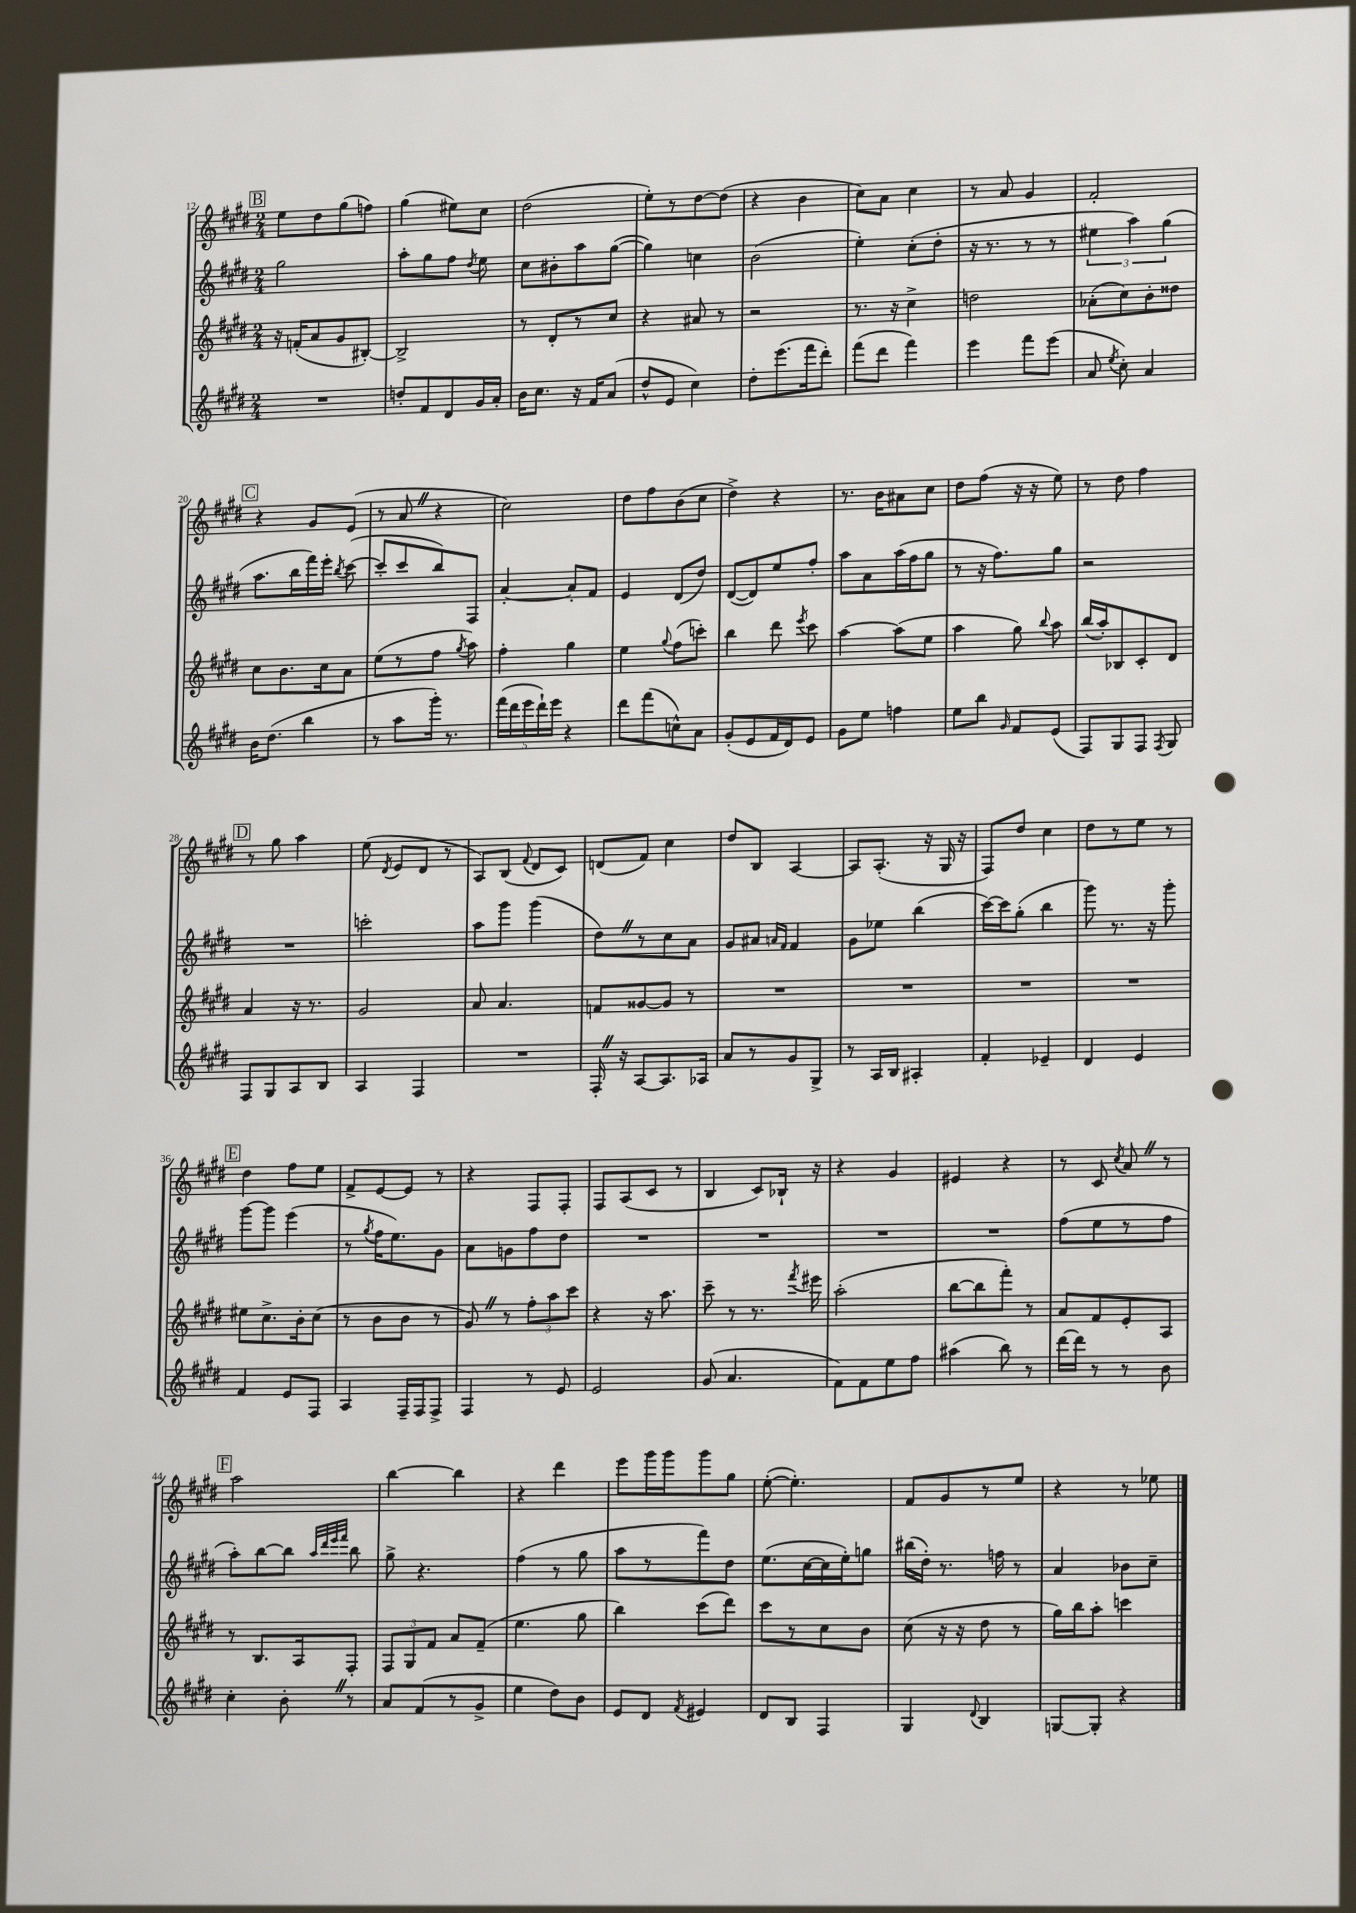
<<
\new StaffGroup <<
\new Staff = "s0" {
    \clef treble \key e \major \numericTimeSignature \time 2/4
    \autoBeamOff \mark \markup { \box "B" } e''8[ dis''8 gis''8( f''8]) |
    gis''4( eis''8[) cis''8] |
    dis''2( |
    e''8[-.) r8 dis''8~ dis''8]( |
    r4 b'4 |
    cis''8[) a'8] cis''4 |
    r8 a'8 gis'4 |
    fis'2-. |
    \mark \markup { \box "C" } r4 gis'8[ e'8]( |
    r8 a'8 \once \override BreathingSign.text = \markup { \musicglyph "scripts.caesura.straight" } \breathe r4 |
    cis''2) |
    dis''8[ fis''8 b'8( cis''8] |
    dis''4->) r4 |
    r8. b'16[ ais'8 cis''8] |
    dis''8[ fis''8]( r16 r16 e''8) |
    r8 dis''8 fis''4 |
    \mark \markup { \box "D" } r8 gis''8 a''4 |
    e''8( \acciaccatura { dis'8 } e'8[ dis'8] r8 |
    a8[) b8]( \appoggiatura { fis'8 } dis'8[ cis'8]) |
    d'8[( fis'8]) cis''4 |
    dis''8[ b8] a4~ |
    a8[ a8.]-.( r16 gis16 r16 |
    fis8[) dis''8] cis''4 |
    dis''8[ r8 e''8] r8 |
    \mark \markup { \box "E" } dis''4 fis''8[ e''8] |
    fis'8[-> e'8~ e'8] r8 |
    r4 fis8[ fis8]-. |
    fis8[ a8( cis'8] r8 |
    b4 cis'8[) bes16]-! r16 |
    r4 gis'4 |
    eis'4 r4 |
    r8 cis'8 \acciaccatura { cis''8 } a'8 \once \override BreathingSign.text = \markup { \musicglyph "scripts.caesura.straight" } \breathe r8 |
    \mark \markup { \box "F" } a''2 |
    b''4~ b''4 |
    r4 dis'''4 |
    e'''8[ gis'''16 gis'''16 gis'''8 gis''8] |
    e''8~-.( e''4.-.) |
    fis'8[ gis'8 r8 e''8] |
    r4 r8 ees''8 \bar "|." |
}
\new Staff = "s1" {
    \clef treble \key e \major \numericTimeSignature \time 2/4
    \autoBeamOff \mark \markup { \box "B" } gis''2 |
    a''8[-. gis''8 fis''8] \acciaccatura { dis''8 } e''8 |
    cis''8[ bis'8-. a''8 gis''8]~( |
    gis''4) c''4 |
    b'2( |
    e''4-.) cis''8[-.( dis''8]-. |
    r16 r8. r8 r8 |
    \tuplet 3/2 { eis''4 a''4) gis''4( } |
    \mark \markup { \box "C" } a''8.[ b''16 fis'''16) e'''16]-. \acciaccatura { b''8 } cis'''8~( |
    cis'''8[-. cis'''8 b''8) fis8] |
    a'4~-. a'8[-. fis'8] |
    e'4 dis'8[( dis''8]) |
    dis'8[~( dis'8) e''8 fis''8]-. |
    a''8[ a'8 a''16( fis''16 gis''8] |
    r8 r16 fis''8.[) gis''8] |
    r2 |
    \mark \markup { \box "D" } R2 |
    c'''2-. |
    a''8[ gis'''8] gis'''4( |
    dis''8[) \once \override BreathingSign.text = \markup { \musicglyph "scripts.caesura.straight" } \breathe r8 cis''8 a'8] |
    gis'8[ ais'8] \grace { a'16[ fis'16] } fis'4 |
    gis'8[ ees''8] b''4( |
    cis'''16[~) cis'''16 gis''8]-.( b''4 |
    gis'''8) r8. r16 gis'''8-. |
    \mark \markup { \box "E" } gis'''8[~ gis'''8] e'''4( |
    r8 \acciaccatura { gis''8 } fis''16[ e''8.) gis'8] |
    a'8[ g'8 fis''8 dis''8] |
    R2 |
    R2 |
    R2 |
    R2 |
    fis''8[( e''8 r8 fis''8] |
    \mark \markup { \box "F" } a''8[-.) b''8~ b''8] \grace { a''32[ dis'''32 e'''32 fis'''32] } b''8 |
    gis''8-> r4. |
    fis''4( r8 gis''8 |
    a''8[ r8 fis'''8) dis''8] |
    e''8.[( cis''16~ cis''16 e''16-.) g''8] |
    bis''16[( dis''16]-.) r8. f''16 r8 |
    a'4 bes'8[ cis''8]-- \bar "|." |
}
\new Staff = "s2" {
    \clef treble \key e \major \numericTimeSignature \time 2/4
    \autoBeamOff \mark \markup { \box "B" } r16 f'16[-.( a'8 gis'8 bis8]~-.) |
    bis2-> |
    r8 dis'8[-. r8 cis''8] |
    r4 ais'8 r8 |
    r2 |
    r8. r16 cis''4-> |
    d''2 |
    aes'8[-.( cis''8) b'8-. disis''8] |
    \mark \markup { \box "C" } cis''8[ b'8. cis''16 a'8] |
    e''8[( r8 fis''8] \acciaccatura { gis''8 } a''8) |
    fis''4-. gis''4 |
    e''4 \appoggiatura { gis''8 } fis''8[( c'''8]-.) |
    b''4 dis'''8 \acciaccatura { e'''8 } cis'''8 |
    a''4~ a''8[( e''8] |
    a''4 gis''8) \appoggiatura { b''8 } a''8 |
    b''16[( a''16-.) bes8 cis'8-. dis'8] |
    \mark \markup { \box "D" } a'4 r16 r8. |
    gis'2 |
    a'8 a'4. |
    f'8[ gisis'8~ gisis'8] r8 |
    R2 |
    R2 |
    R2 |
    R2 |
    \mark \markup { \box "E" } eis''8[ cis''8.-> b'16-. cis''8]( |
    r8 b'8[ b'8] r8 |
    gis'8) \once \override BreathingSign.text = \markup { \musicglyph "scripts.caesura.straight" } \breathe r8 \tuplet 3/2 { fis''8[-. a''8 cis'''8] } |
    r4 r16 a''8. |
    cis'''8-- r8 r8. \acciaccatura { fis'''8 } eis'''16 |
    a''2-.( |
    b''8[~ b''8 fis'''8]-.) r8 |
    a'8[ fis'8 e'8-. a8] |
    \mark \markup { \box "F" } r8 b8.[ a16 fis8]-. |
    \tuplet 3/2 { fis8[ gis8 fis'8] } a'8[ fis'8]--( |
    e''4. gis''8 |
    b''4) cis'''8[( dis'''8]) |
    cis'''8[ r8 cis''8 b'8] |
    cis''8( r16 r16 dis''8 r8 |
    gis''16[) b''16 a''8]-. c'''4 \bar "|." |
}
\new Staff = "s3" {
    \clef treble \key e \major \numericTimeSignature \time 2/4
    \autoBeamOff \mark \markup { \box "B" } R2 |
    d''8[-. fis'8 dis'8 gis'16 a'16]-. |
    b'16[ cis''8.] r16 fis'16[ a'8]( |
    dis''8[-^ e'8] cis''4) |
    dis''8[-. e'''8.( fis'''16 dis'''8]-.) |
    fis'''8[( dis'''8] fis'''4) |
    e'''4 fis'''8[ e'''8]( |
    a'8 \acciaccatura { e''8 } cis''8-.) a'4 |
    \mark \markup { \box "C" } b'16[ dis''8.]( b''4 |
    r8 a''8[ gis'''16]-.) r8. |
    \tuplet 5/4 { fis'''16[( dis'''16 e'''16 dis'''16-!) e'''16] } r4 |
    dis'''8[ fis'''8( c''8-^) a'8] |
    gis'8[-.( e'8 fis'16 dis'16) e'8] |
    gis'8[ e''8] f''4 |
    e''8[ b''8] \grace { gis'16 } fis'8[ e'8]( |
    fis8[) gis8 fis8] \acciaccatura { fis8 } gis8 |
    \mark \markup { \box "D" } fis8[ gis8 a8 b8] |
    a4 fis4 |
    R2 |
    fis16-. \once \override BreathingSign.text = \markup { \musicglyph "scripts.caesura.straight" } \breathe r16 a8[~ a8. aes16] |
    a'8[ r8 gis'8 gis8]-> |
    r8 a16[ b16] ais4-. |
    fis'4-. ees'4-- |
    dis'4 e'4 |
    \mark \markup { \box "E" } fis'4 e'8[ fis8] |
    a4 fis16[-- fis16 fis8]-> |
    fis4 r8 e'8 |
    e'2 |
    gis'8( a'4. |
    fis'8[) fis'8 e''8 fis''8] |
    ais''4( b''8) r8 |
    dis'''16[~ dis'''16] r8 r8 b'8 |
    \mark \markup { \box "F" } cis''4-. b'8-. \once \override BreathingSign.text = \markup { \musicglyph "scripts.caesura.straight" } \breathe r8 |
    a'8[ fis'8( r8 gis'8]-> |
    e''4 dis''8[) b'8] |
    e'8[ dis'8] \acciaccatura { fis'8 } eis'4 |
    dis'8[ b8] fis4 |
    gis4 \appoggiatura { dis'8 } b4 |
    g8[~ g8]-. r4 \bar "|." |
}
>>
>>
\layout { \context { \Score currentBarNumber = #12 } }
